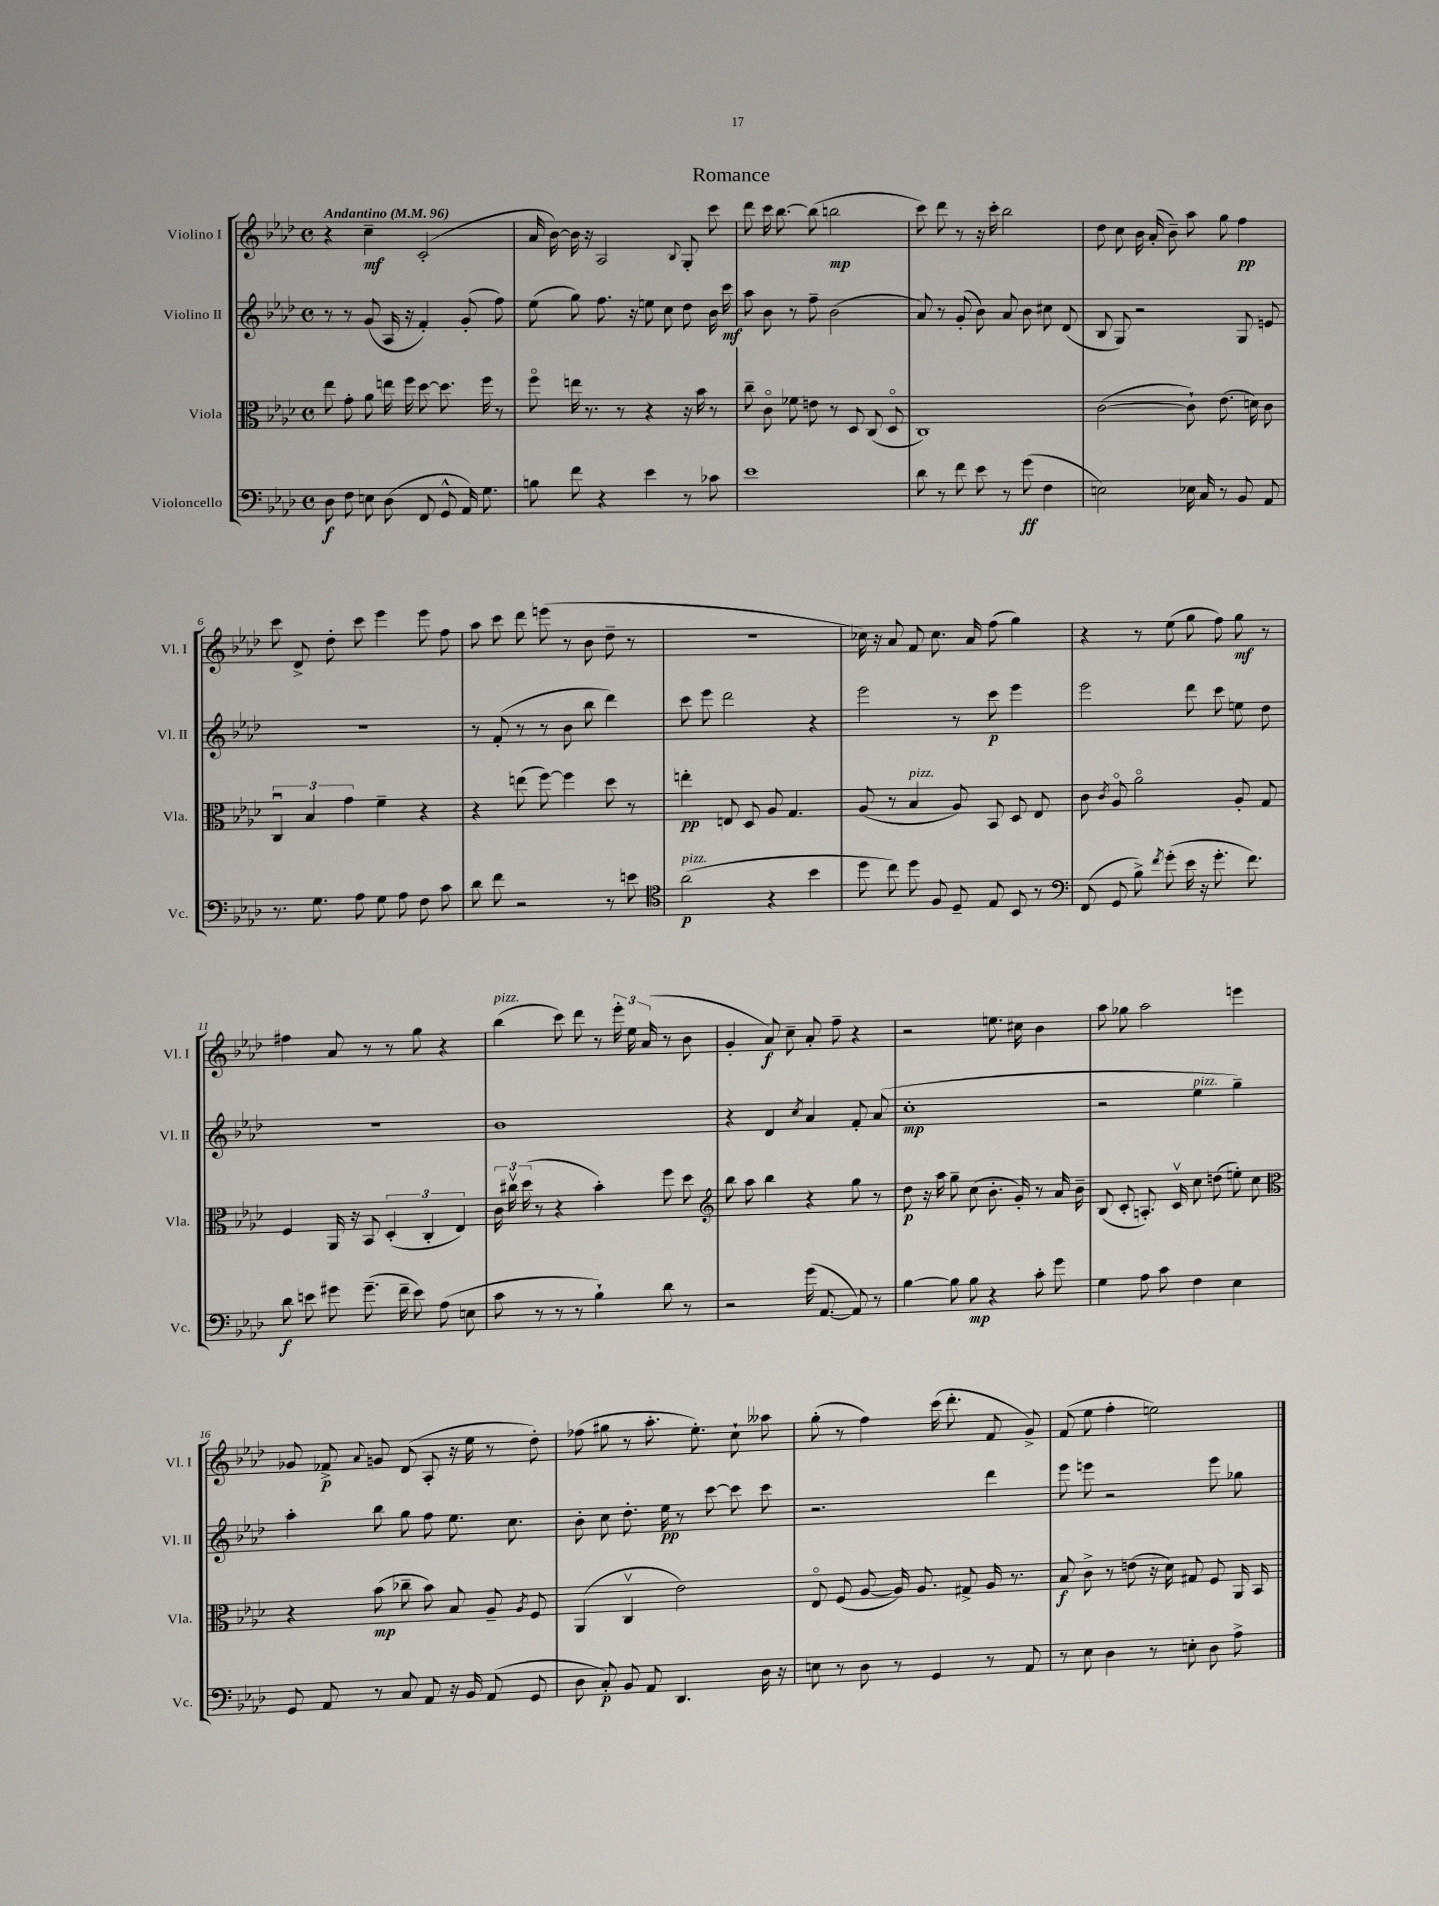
\header { title = "Romance" }
<<
\new StaffGroup <<
\new Staff = "s0" \with { instrumentName = "Violino I" shortInstrumentName = "Vl. I" } {
    \clef treble \key aes \major \defaultTimeSignature \time 4/4 \tempo "Andantino" 4 = 96
    \autoBeamOff r4 c''4--\mf c'2-.( |
    aes'16 bes'16~) bes'16 r16 aes2 \appoggiatura { bes8 } g8-. c'''8 |
    des'''8 c'''16 bes''8.~ bes''8( b''2\mp |
    c'''8) des'''8 r8 r16 c'''16-. bes''2 |
    des''8 c''8 bes'16 aes'16-.( bes'8--) aes''8 g''8 f''4\pp |
    c'''8 des'8-> des''8-. c'''8 ees'''4 ees'''8 f''8 |
    aes''8 c'''8 des'''8 e'''8( r8 bes'8 des''8-- r8 |
    R1 |
    ces''16) r16 aes'8 f'8 ces''8. aes'16 f''8( g''4) |
    r4 r8 ees''8( g''8 f''8) g''8\mf r8 |
    fis''4 aes'8 r8 r8 g''8 r4 |
    bes''4^\markup { \italic "pizz." }( c'''8) des'''8 r8 \tuplet 3/2 { ees'''16-. ees''16 aes'16( } r8 bes'8 |
    g'4-. aes'8\f) c''8-- aes'8-. f''8-- r4 |
    r2 e''8. cis''16 bes'4 |
    aes''8 ges''8 aes''2 e'''4 |
    ges'8 fes'8->\p \appoggiatura { aes'8 } g'8 des'8( aes8-. r16 ees''16 r8 des''8-.) |
    fes''8( gis''8 r8 aes''8.-. ees''8.-.) c''8-! aeses''8 |
    g''8-.( r8 f''4) c'''16( des'''8.-. f'8 g'8->) |
    f'8( ees''8 f''4-. e''2) \bar "|." |
}
\new Staff = "s1" \with { instrumentName = "Violino II" shortInstrumentName = "Vl. II" } {
    \clef treble \key aes \major \defaultTimeSignature \time 4/4
    \autoBeamOff r8 r8 g'8( aes16 r16 f'4-.) g'8-.( f''8) |
    ees''8( g''8) f''8. r16 e''8 c''8 des''8 bes'16 c'''16\mf |
    aes''8 bes'8 r8 f''8-- bes'2( |
    aes'8) r8 g'8-.( bes'8) aes'8 bes'8 cis''8 des'8( |
    bes8 g8) r2 g8 e'8 |
    R1 |
    r8 f'8-.( r8 r8 bes'8 bes''8 des'''4) |
    c'''8 ees'''8 des'''2 r4 |
    ees'''2 r8 c'''8\p ees'''4 |
    ees'''2 des'''8 c'''8 e''8 des''8 |
    R1 |
    bes'1 |
    r4 des'4 \acciaccatura { c''8 } aes'4 f'8-. aes'8( |
    c''1-.\mp |
    r2 ees''4^\markup { \italic "pizz." } g''4--) |
    aes''4-. bes''8 g''8 f''8 ees''8. c''8. |
    bes'8-. c''8 des''8.-. ees''16\pp r8 c'''8~ c'''8 c'''8 |
    r2. des'''4 |
    ees'''8 e'''8 r2 e'''8 ges''8 \bar "|." |
}
\new Staff = "s2" \with { instrumentName = "Viola" shortInstrumentName = "Vla." } {
    \clef alto \key aes \major \defaultTimeSignature \time 4/4
    \autoBeamOff ees''8 g'8-. aes'8 e''16 f''16 des''8~ des''8. f''16 r8 |
    f''8\flageolet e''16 r8. r8 r4 r16 bes'16 r8 |
    c''8-- c'8\flageolet fes'8 e'8 r8 des8 c8( des8\flageolet |
    c1) |
    c'2~( c'8-!) ees'8.( d'16) c'8 |
    \tuplet 3/2 { c4\downbow bes4 g'4 } f'4-- r4 |
    r4 e''8( f''8~) f''4 des''8 r8 |
    e''4-.\pp e8 des8 aes8 g4. |
    aes8( r8 bes4^\markup { \italic "pizz." } aes8) bes,8 des8 ees8 |
    c'8 \acciaccatura { c'8 } aes8\flageolet aes'2\flageolet aes8-. g8 |
    f4 aes,16 r16 bes,8 \tuplet 3/2 { des4-.( c4-. ees4) } |
    \tuplet 3/2 { c'16 cis''16\upbow des''16( } r8 r4 bes'4-.) f''8 des''8 |
    \clef treble bes''8 aes''8 bes''4 r4 g''8 r8 |
    des''8\p r16 aes''16 g''8-- c''8( bes'8.-. g'16-.) r8 aes'16 bes'16-- |
    bes8( c'8-. a8.-.) c'16\upbow c''8 d''8( e''8-.) c''8 |
    \clef alto r4 bes'8\mp( ces''8-- bes'8) bes8 aes8-- \acciaccatura { aes8 } f8 |
    aes,4( c4\upbow ees'2) |
    ees8\flageolet f8( aes8~ aes16) aes8. gis8-> aes16 r8. |
    bes8\f c'8-> r8 e'8( r16 des'16) gis8 f8 aes,16 bes,16 \bar "|." |
}
\new Staff = "s3" \with { instrumentName = "Violoncello" shortInstrumentName = "Vc." } {
    \clef bass \key aes \major \defaultTimeSignature \time 4/4
    \autoBeamOff des8\f f8 e8 des8( f,8 g,8-^ aes,16) g8. |
    b8 f'8 r4 ees'4 r8 ces'8 |
    ees'1 |
    des'8 r8 f'8 ees'8 r8 g'8\ff( f4 |
    e2) ees16 c16 r8 bes,8 aes,8 |
    r8. g8. aes8 g8 aes8 f8 c'8 |
    des'8 f'8 r2 r8 e'8 |
    \clef tenor aes'2\p^\markup { \italic "pizz." }( r4 bes'4 |
    des''8 c''8) des''8 f8 des8-- ees8 bes,8 r8 |
    \clef bass f,8( g,8 bes8->) \acciaccatura { f'8 } g'8-.( ees'16 r16 g'8.-. f'8.) |
    des'8\f e'8 gis'8 gis'8.--( f'16-- e'8) aes8( e8 |
    c'8 r8 r8 r8 bes4-!) des'8 r8 |
    r2 g'16( aes,8.~ aes,8) r8 |
    bes4~ bes8 bes8\mp r4 c'8-. g'8 |
    g4 aes8 c'8 f4 ees4 |
    g,8 aes,8 r8 c8 aes,8 r16 bes,16 aes,8( g,8 |
    des8 c8-.\p) bes,8 aes,8 des,4. des16 r16 |
    e8 r8 des8 r8 g,4 r8 aes,8 |
    r8 ees8 des4 r8 e8-. des8 aes8-> \bar "|." |
}
>>
>>
